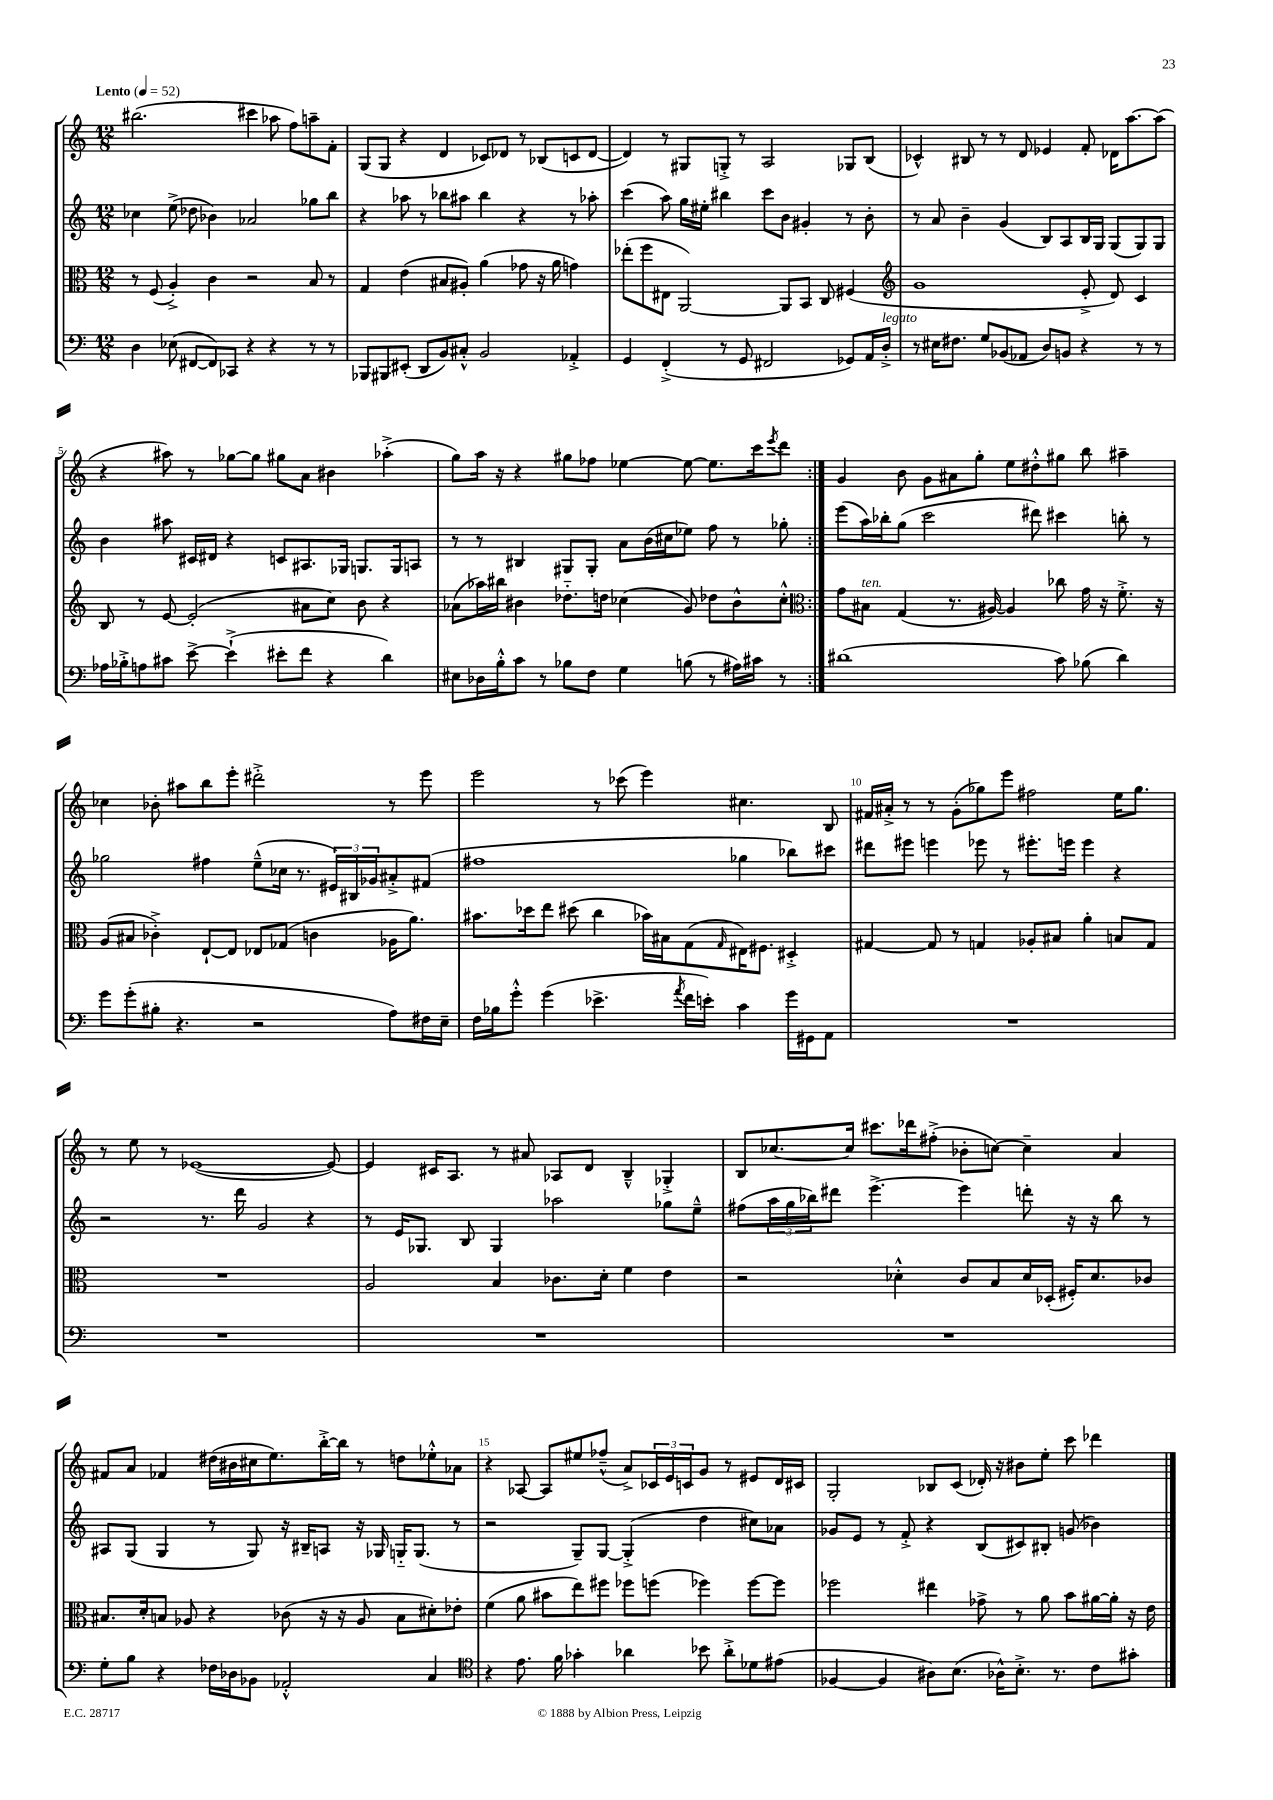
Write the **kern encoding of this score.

**kern	**kern	**kern	**kern
*part4	*part3	*part2	*part1
*staff4	*staff3	*staff2	*staff1
*clefF4	*clefC3	*clefG2	*clefG2
*k[]	*k[]	*k[]	*k[]
*M12/8	*M12/8	*M12/8	*M12/8
*MM52	*MM52	*MM52	*MM52
=1	=1	=1	=1
!	!	!	!LO:TX:a:B:t=Lento
4D\	8r	4cc-X\	(2.bb#X\
.	(8F/	.	.
(8E-X\	4A'^/)	(8ee^\	.
[8FF#X/L	.	8dd-X\	.
8FF#/])	4c\	4b-X\)	.
8CC-X/J	.	.	.
4r	2r	2a-X/	4ccc#X\
4r	.	.	8aa-X\
.	.	.	8ff\L)
8r	8B/	8gg-X\L	8aan~\
8r	8r	8bb\J	8f'\J
=2	=2	=2	=2
8BBB-X/L	4G/	4r	(8G/L
8BBB#X/	.	.	8G/J
(8EE#X'/J	(4e\	8aa-X\	4r
8DD/L	.	8r	.
8BB/)	8B#X/L	8bb-X\L	4d/
8C#X'^^/J	8A#X'/J)	8aa#X\J	.
2BB/	(4a\	4bb-\	8c-X/L)
.	.	.	8d-X/J
.	8g-X\	4r	8r
.	16r	.	(8B-X/L
.	16a\	.	.
4AA-X'^/	4gn\)	8r	8cn/
.	.	8aa-X'\	[8d-/J
=3	=3	=3	=3
4GG/	(8ee-X'\L	(4ccc\	4d-/])
.	8ff\	.	.
(4FF'^/	8E#X\J	8aa\)	8r
.	[2AA/)	16gg\LL	8G#X/L
.	.	16ee#X'\JJ	.
8r	.	4bb#X\	8Gn'^/J
8GG/	.	.	8r
2FF#X/	.	8ccc\L	2A/
.	8AA/L]	8b\J	.
.	8BB/J	4g#X'/	.
.	8C/	.	.
8GG-X/L)	(4F#X/	8r	8G-X/L
16AA/L	.	8b'\	(8B/J
!LO:TX:a:i:t=legato	!	!	!
16D'^/JJ	.	.	.
=4	=4	=4	=4
*	*clefG2	*	*
8r	1g	8r	4c-X^^/)
16E#X\KL	.	8a/	.
8.F#X\J	.	.	.
.	.	4b~\	8B#X/
8G/L	.	.	8r
(8BB-X/	.	(4g/	8r
8AA-X/J	.	.	8d/
8D/L)	.	8B/L)	4e-X/
8BBn/J	.	8A/	.
4r	8e'^/	16B/L	8f'/
.	.	16G/JJ	.
.	8d/)	(8G/L	16d-X\KL
.	.	.	[8.aa\
8r	4c/	8G/)	.
8r	.	8G/J	(8aa\J]
!!LO:LB:g=z
=5	=5	=5	=5
16A-X\LL	8B/	4b\	4r
16B-X'^\J	.	.	.
8An\	8r	.	.
8c#X\J	[8e/	8aa#X\	8aa#X\)
[8e^\	(2e'/]	16c#X/LL	8r
.	.	16d#X/JJ	.
(4e`^\]	.	4r	[8gg-X\L
.	.	.	8gg-\J]
8e#X'\L	.	8cn/L	8gg#X\L
8f\J	8a#X\L	8.A#X/	8a\J
4r	8cc\J)	.	4b#X\
.	.	16G-X/Jk	.
.	8b\	8.Gn/L	.
4d\)	4r	.	(4aa-X'^\
.	.	16G/k	.
.	.	8An/J	.
=6	=6	=6	=6
8E#X\L	(8a-X\L	8r	8gg\L)
16D-X\L	16aa-X\L)	8r	16aa\Jk
16B'^^\J	16bb#X\JJ	.	16r
8c\J	4b#X\	4B#X/	4r
8r	.	.	.
8B-X\L	8.dd-X\L	8G#X/L	8gg#X\L
8F\J	.	8G#'/J	8ff-X\J
.	16ddn\Jk	.	.
4G\	(4cc-X\	8a\L	[4ee-X\
.	.	(16b\L	.
.	.	16cc#X\J	.
(8Bn\	8g/)	8ee-X\J)	8ee-\_
8r	8dd-X\L	8ff\	8.ee-\L]
16A#X\LL)	8b#^^\	8r	.
16c#X\JJ	.	.	16ccc\k
.	.	.	8qeee/
8r	8cc-'^^\J	8gg-X'\	8ddd\J
=7:|!	=7:|!	=7:|!	=7:|!
*	*clefC3	*	*
(1d#X	8g\L	(8eee\L	4g/
!	!LO:TX:a:i:t=ten.	!	!
.	8B#X\J	16aa\L)	.
.	.	16bb-X'\J	.
.	(4G/	(8gg\J	8b\
.	.	2ccc\	8g\L
.	8.r	.	8a#X\
.	.	.	8gg'\J
.	[16A#X/)	.	.
.	4A#/]	.	8ee\L
.	.	8ddd#X\)	8dd#X'^^\
8c\)	8cc-X\	4ccc#X\	8gg#X\J
(8B-X\	16g\	.	8bb\
.	16r	.	.
4d#\)	8.f'^\	8bbn'\	4aa#X~\
.	.	8r	.
.	16r	.	.
!!LO:LB:g=z
=8	=8	=8	=8
8g\L	(8A/L	2gg-X\	4cc-X\
(8g'\	8B#X/J	.	.
8B#X'\J	4c-X'^\)	.	8b-X'\
4.r	.	.	8aa#X\L
.	[8E`/L	4ff#X\	8bb\
.	8E/J]	.	8eee'\J
2r	8E-X/L	(8ee~^^\L	2ddd#X'^\
.	(8G-X/J	16cc-X\Jk	.
.	.	8.r	.
.	4cn\	.	.
.	.	24e#X/LL)	.
.	.	24B#X/	.
.	.	24g-X/J	.
8A\L)	16A-X\KL	8a#X'^/	8r
.	8.a\J)	.	.
16F#X\L	.	(8f#X/J	8eee\
16E~\JJ	.	.	.
=9	=9	=9	=9
16F\LL	8.b#X\L	1ff#X	2eee\
16B-X\J	.	.	.
8g'^^\J	.	.	.
.	16dd-X\k	.	.
(4g\	8ee\J	.	.
.	(8dd#X\	.	.
4.e-X^\	4cc\	.	8r
.	.	.	(8ccc-X\
.	16b-X\LL)	.	4eee\)
.	16B#X\J	.	.
8qa/	.	.	.
16f\LL	(8G\	.	.
16en'\JJ)	.	.	.
.	16qqG/	.	.
4c\	16E#X\K)	4gg-X\	4.cc#X\
.	8.F#X\J	.	.
16g\LL	4D#X'^/	8bb-X\L)	.
16GG#X\J	.	.	.
8AA\J	.	8ccc#X\J	8B/
=10	=10	=10	=10
1.r	[4G#X/	8ddd#X\L	16f#X/LL
.	.	.	16a#X'^/JJ
.	.	8eee#X\J	8r
.	8G#/]	4eeen\	8r
.	8r	.	(8g'\L
.	4Gn/	8eee-X\	8gg-X\)
.	.	8r	8eee\J
.	8A-X'/L	8.eee#X'\L	2ff#X\
.	8B#X/J	.	.
.	.	16eeen\Jk	.
.	4a'\	4eee\	.
.	8Bn/L	4r	16ee\KL
.	.	.	8.gg-\J
.	8G/J	.	.
!!LO:LB:g=z
=11	=11	=11	=11
1.r	1.r	2r	8r
.	.	.	8ee\
.	.	.	8r
.	.	.	([1e-X
.	.	8.r	.
.	.	16ddd\	.
.	.	2g/	.
.	.	4r	.
.	.	.	8e-/_)
=12	=12	=12	=12
1.r	2A/	8r	4e-/]
.	.	16e/KL	.
.	.	8.G-X/J	.
.	.	.	16c#X/KL
.	.	.	8.A/J
.	.	8B/	.
.	4B/	4G-/	8r
.	.	.	8a#X/
.	8.c-X\L	2aa-X\	8A-X/L
.	.	.	8d/J
.	16d'\Jk	.	.
.	4f\	.	4B~^^/
.	4e\	8gg-X\L	4G-X'^/
.	.	8ee~^^\J	.
=13	=13	=13	=13
1.r	2r	(8ff#X\L	8B/L
.	.	24aa\L	[8.cc-X/
.	.	24gg\	.
.	.	24bb-X\J)	.
.	.	8ddd#X\J	.
.	.	.	16cc-/Jk]
.	.	[4.eee^\	8.ccc#X\L
.	4d-X'^^\	.	.
.	.	.	16ddd-X\k
.	.	.	(8ff#X'^\J
.	8c/L	4eee\]	8b-X'\L
.	8B/	.	[8ccn\J)
.	16d-/L	8dddn'\	4cc~\]
.	(16D-X'/JJ	.	.
.	16F#X'/KL)	16r	.
.	8.d-/	16r	.
.	.	8bb-\	4a/
.	8c-X/J	8r	.
!!LO:LB:g=z
=14	=14	=14	=14
8G'\L	8.B#X/L	8A#X/L	8f#X/L
8B\J	.	(8G/J	8a/J
.	16d'/k	.	.
4r	8Bn/J	4G/	4f-X/
.	8A-X/	.	.
16F-X\LL	4r	8r	(16dd#X\LL
16D-X\J	.	.	16b#X\
8BB-X\J	.	8G/)	16cc#X\J
.	.	.	8.ee\)
2AA-X'^^/	(8c-X\	16r	.
.	.	16B#X~/KL	.
.	16r	8An/J	[16bb'^\L
.	16r	.	16bb\JJ]
.	8A-/	16r	8r
.	.	16G-X/	.
.	8B\L	16Gn/KL	8ddn\L
.	.	(8.G/J	.
4C/	8d#X'\)	.	8ee-X'^^\
.	8e-X'\J	8r	8a-X\J
=15	=15	=15	=15
*clefC4	*	*	*
4r	(4f\	2r	4r
8.e\	8a\	.	[8A-X/
.	8b#X\L	.	8A-/L]
16f\	.	.	.
4g-X'\	8ee\)	8G~/L)	8ee#X/
.	8ff#X\J	[8G/J	(8ff-X~^^/J
4a-X\	8ff-X\L	(4G'^/]	8a^/L)
.	(8ffn\J	.	24c-X/L
.	.	.	24e/
.	.	.	24cn/J
8b-X\	4ff-X\)	4dd\	8g/J
8a-'^\L	.	.	8r
8d-X\	[8ff-\L	8cc#X\L)	8e#X/L
(8e#X\J	8ff-\J]	8a-X\J	16d/L
.	.	.	16c#X/JJ
=16	=16	=16	=16
[4F-X/	2ff-X\	8g-X/L	2G'/
.	.	8e/J	.
4F-/]	.	8r	.
.	.	8f'^/	.
8A#X\L)	4ee#X\	4r	8B-X/L
(8.B\J	.	.	(8c/J
.	8g-X^\	(8B/L	16d-X'/)
16A-X^^\KL)	.	.	16r
8.B'^\J	8r	8c#X/)	8b#X\L
.	8a\	8B#X'/J	8ee'\J
8.r	.	.	.
.	8b\L	(8gn/	8ccc\
8c\L	[16a#X\L	4b-X\)	4ddd-X\
.	16a#'\JJ]	.	.
8g#X'\J	16r	.	.
.	16e\	.	.
==	==	==	==
*-	*-	*-	*-
